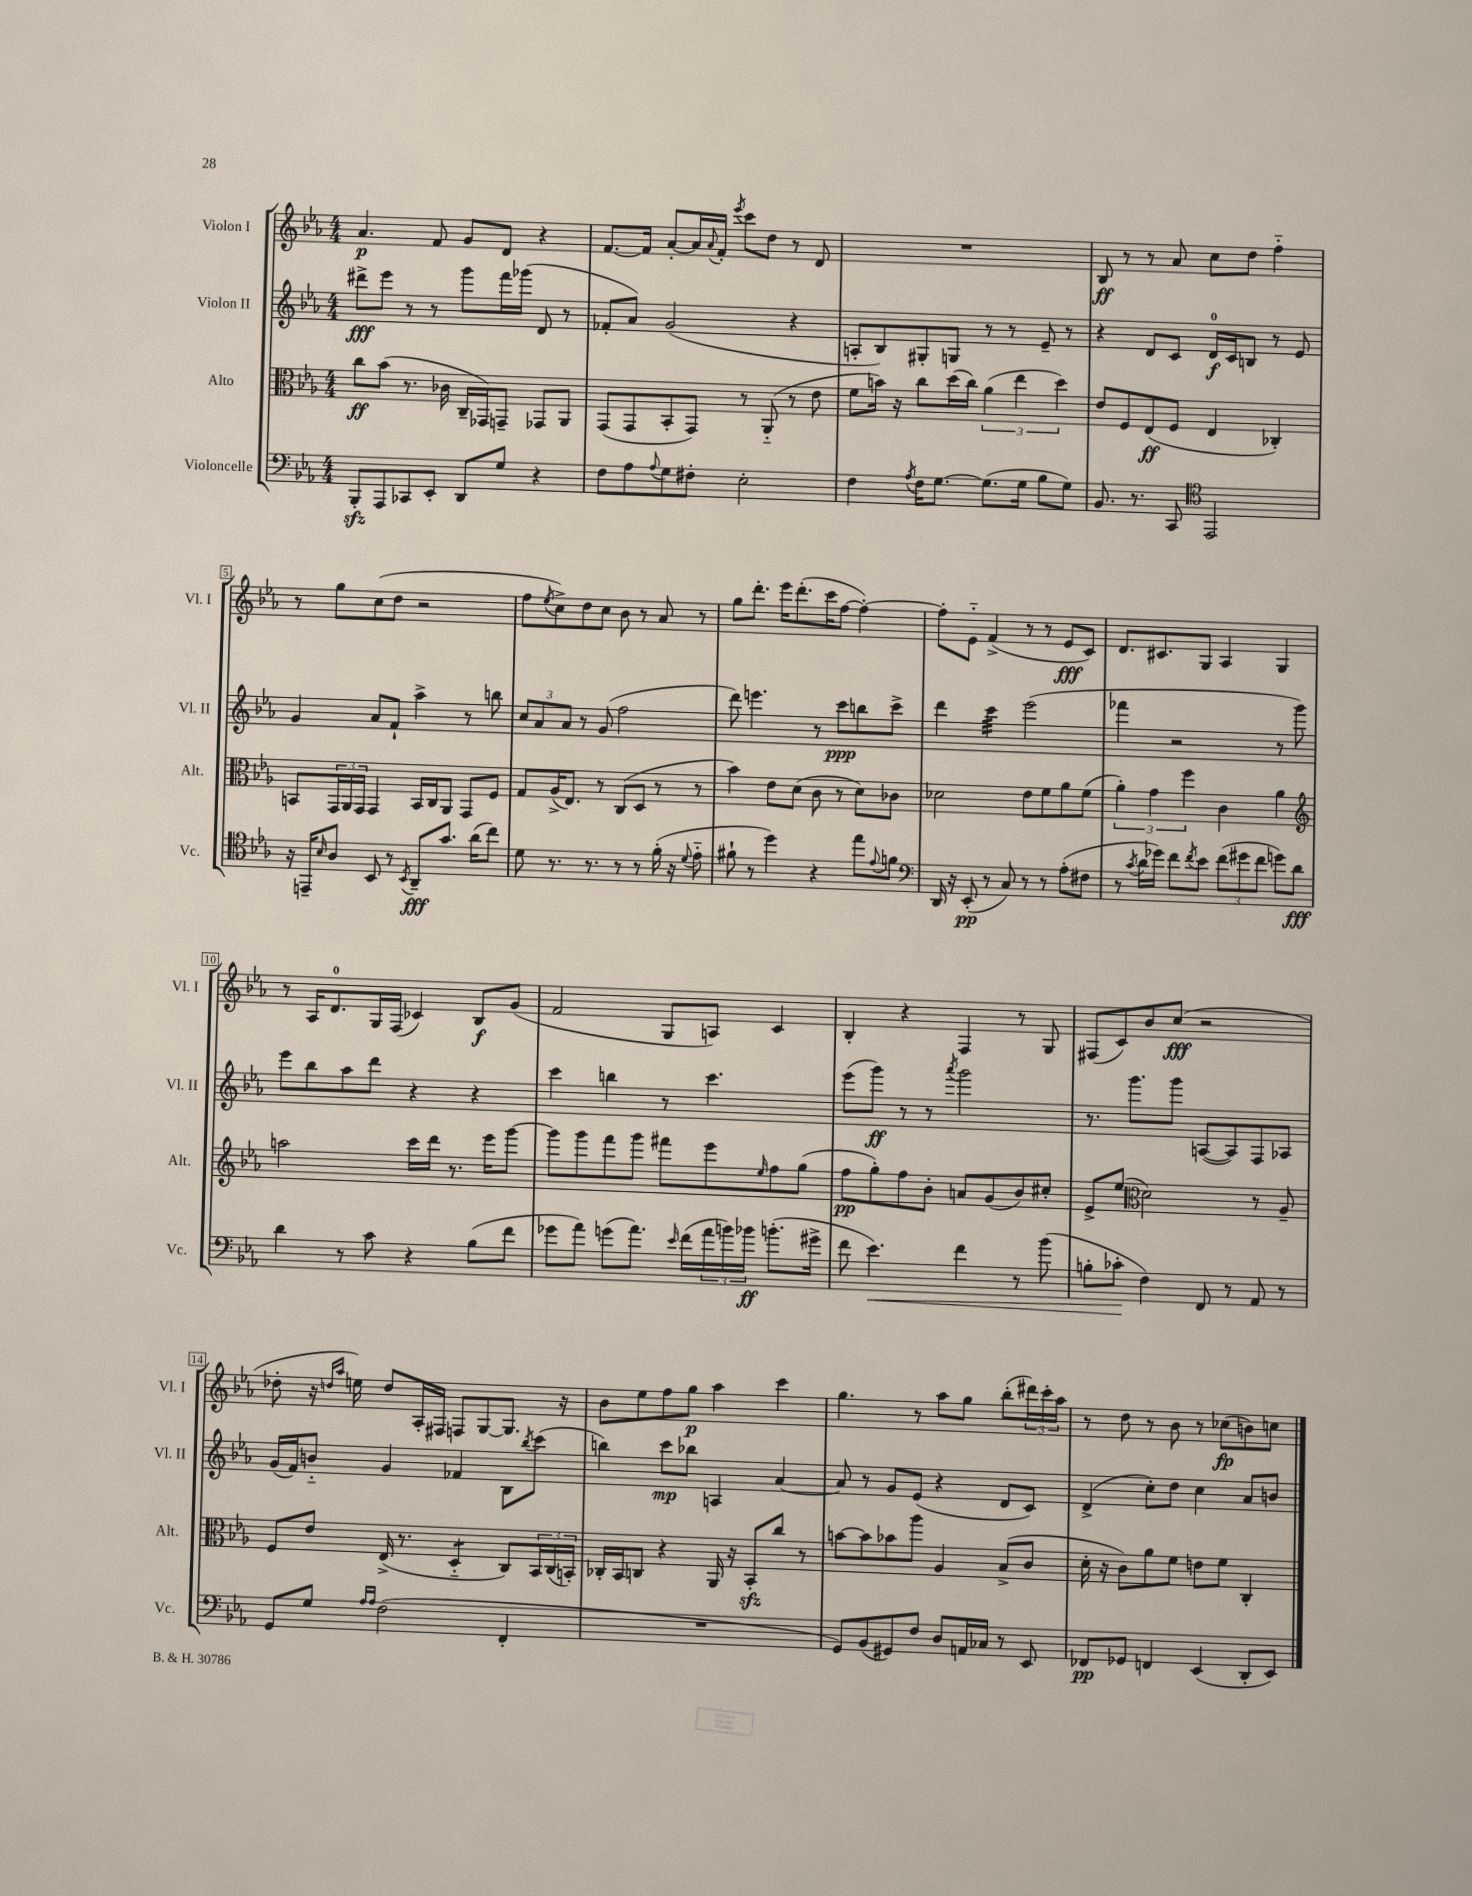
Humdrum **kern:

**kern	**kern	**kern	**kern
*staff4	*staff3	*staff2	*staff1
*clefF4	*clefC3	*clefG2	*clefG2
*k[b-e-a-]	*k[b-e-a-]	*k[b-e-a-]	*k[b-e-a-]
*M4/4	*M4/4	*M4/4	*M4/4
8BBB-'/L	8cc\L	8ddd#^\L	4.a-/
8AAA-/	(8b-\J	8eee-\J	.
8CC-/	8.r	8r	.
8EE-'/J	.	8r	8f/
.	16c-\	.	.
8DD/L	16C~/LL	8ggg\L	8g/L
.	16GG-/J)	.	.
8G/J	8GG~/J	16fff\L	8d/J
.	.	(16ggg-\JJ	.
4r	8GG-/L	8d/	4r
.	8AA-/J	8r	.
=	=	=	=
8F\L	(8GG/L	8f-'/L	[8.f/L
8A-\	8GG/	8a-/J)	.
.	.	.	16f/]Jk
8qqA-/	.	.	.
8G\	8BB-'/	(2g/	[8a-'/L
8F#'\J	8GG/J)	.	16a-/]L
.	.	.	8qqa-/
.	.	.	16f'/JJ
.	.	.	8qeee-/
2E-'\	8r	.	8ccc\L
.	(8AA-'~/	.	8dd\J
.	8r	4r	8r
.	8e-\	.	8d/
=	=	=	=
4F\	8f\L	8A'/L	1r
.	16b\Jk)	8B-/)	.
.	16r	.	.
8qA-/	.	.	.
16F\LK	8cc\L	8G#'/	.
[8.G\J	.	.	.
.	(16dd\L	8G/J	.
.	16cc\JJ)	.	.
(8.G\]L	(6a-\	8r	.
.	.	8r	.
.	6ee-\	.	.
16G\Jk	.	.	.
8B-\L	.	8e-~/	.
.	6dd\)	.	.
8G\J)	.	8r	.
=	=	=	=
8.BB-/	8e-/L	4r	8B-/
.	8F/	.	8r
8.r	.	.	.
.	(8E-/	8d/L	8r
8CC/	8F/J	8c/J	8a-/
*clefC4	*	*	*
2EE-/	4E-/	16d/LL	8cc\L
.	.	16c/J	.
.	.	8B/J	8dd\J
.	4C-'/)	8r	4ff'~\
.	.	8e-/	.
=	=	=	=
16r	8BB/L	4g/	8r
16EE~/LK	.	.	.
16qqB-/	.	.	.
8A-/J	24GG/L	.	8gg\L
.	24AA-/	.	.
.	24GG/JJ	.	.
8BB-/	4GG/	8a-/L	(8cc\
8r	.	8f`/J	8dd\J
8qBB-/	.	.	.
8AA-~/L	16BB/LL	4aa-^\	2r
.	16C/J	.	.
8.g/J	8AA-/J	.	.
.	8GG/L	8r	.
(16a-\LK	.	.	.
8cc\J)	8F/J	8bb\	.
=	=	=	=
8d\	8G/L	12cc/L	8ff\L
.	.	12a-/	.
.	.	.	8qee-/
8.r	(16A-^/K	.	8cc^\)
.	.	12a-/J	.
.	8.E-/J)	.	.
.	.	8r	8dd\
8.r	.	.	.
.	8r	(8g/	8cc\J
8r	(8C/L	2ff\	8b-\
8r	8D/J	.	8r
(16f'\	8r	.	8a-/
16r	.	.	.
8qqd/	.	.	.
8e-'~\	8r	.	8r
=	=	=	=
8f#`\	4b-\)	8ddd\)	8gg\L
8r	.	4.eee\	8.ddd'\J
4dd\)	8e-\L	.	.
.	.	.	16eee-\LK
.	(8d\J	.	(8.ddd'\
4r	8c\	8r	.
.	.	.	16ccc\K
.	8r	8ccc\L	[8ff\J
8ee-\L	8d\L)	8bb\	4ff'\_)
8qqe-/	.	.	.
8f\J	8c-\J	8ccc^\J	.
=	=	=	=
*clefF4	*	*	*
16DD/	2d-\	4ddd\	8ff'\]L
16r	.	.	.
(8EE-'/	.	.	8e-'~\J
8r	.	4ccc\	(4f^/
8C/)	.	.	.
8r	8e-\L	(2eee-\	8r
8r	8f\	.	8r
(8A-'\L	8a-\	.	8e-/L
8F#\J	(8f\J	.	8c/J)
=	=	=	=
8r	6a-'\)	4fff-\	8.d/L
8qc/	.	.	.
16d\LL	.	.	.
.	6g\	.	.
16g-\JJ)	.	.	8.c#/
8f\L	.	2r	.
.	6ff\	.	.
8qf/	.	.	.
8e-\J	.	.	8G/J
(12f\L	4c\	.	4A-/
12g#\	.	.	.
12f\J	.	.	.
8g\L)	4a-\	8r	4G/
8d\J	.	8ggg\)	.
=	=	=	=
*	*clefG2	*	*
4d\	2aa\	8eee-\L	8r
.	.	8bb-\	16A-/LK
.	.	.	8.d/
8r	.	8aa-\	.
8c\	.	8ddd\J	16G/L
.	.	.	(16F/JJ
4r	16ccc\LL	4r	4c-/)
.	16ddd\JJ	.	.
.	8.r	.	.
(8B-\L	.	4r	8B-/L
.	16eee-\LK	.	.
8f\J	[8ggg\J	.	(8g/J
=	=	=	=
8g-\L	8ggg\]L	4ccc\	2f/
8a-\J)	8ggg\	.	.
(8g\L	8fff\	4bb\	.
8.a-\J)	8ggg\J	.	.
.	8fff#\L	8r	8G/L
16qqe-/	.	.	.
(16f\LL	.	.	.
24a-\	8eee-\	4.ccc\	8A/J)
24b\)	.	.	.
24b-\JJ	.	.	.
.	16qqee-/	.	.
(8.b'\L	8ff\	.	4c/
.	(8gg\J	.	.
16g#^\Jk	.	.	.
=	=	=	=
8f\	8ff\L	(8eee-\L	4B-'/
4.e-\)	8gg'\)	8ggg\J)	.
.	8ff\	8r	4r
.	8b-'\J	8r	.
.	.	8qaaa-/	.
4f\	8a/L	2ggg\	4F/
.	(8g/	.	.
8r	8b-/)	.	8r
(8b-\	8cc#'/J	.	8G/
=	=	=	=
8B'\L	8e-^/L	8.r	(8F#/L
8c-'\J	(8ee-/J	.	8c/)
.	.	8.ggg\L	.
*	*clefC3	*	*
4F\)	2d\)	.	8b-/
.	.	8ggg\J	(8cc/J
8FF/	.	([8A/L	2r
8r	.	8A/])	.
8AA-/	8r	8F/	.
8r	8A-~/	8A-/J	.
=	=	=	=
8GG/L	8F/L	(16g/LL	8dd-'\
.	.	16f/J)	.
8G/J	8e-/J	8b'~/J	16r
.	.	.	16qqdd/LL
.	.	.	16qqaa-/JJ
.	.	.	16ee\)
16qqA-/LL	.	.	.
16qqA-/JJ	.	.	.
(2F\	(16E-^/	4g/	8dd/L
.	8.r	.	.
.	.	.	16A-'/L
.	.	.	16F#/JJ
.	4D'~/	4f-/	8F/L
.	.	.	[8G/
4FF'/	8C/L)	8B-\L	8.G/]J
.	.	8qbb-/	.
.	24BB-/L	(8ccc\J	.
.	(24C/	.	.
.	.	.	16r
.	24BB'/JJ)	.	.
=	=	=	=
1r	16C-'/LL	4bb\)	8b-\L
.	16BB-/J	.	.
.	8C/J	.	8ee-\
.	4r	8ccc\L	8ff\
.	.	8bb-\J	8gg\J
.	16AA-/	4A/	4aa-\
.	16r	.	.
.	8BB-'/L	.	.
.	8cc/J	[4a-/	4ccc\
.	8r	.	.
=	=	=	=
8GG/L)	[8b\L	8a-/]	4.gg\
(8BB-/	8b\]	8r	.
8GG#/)	8b-\	8g/L	.
8F/J	8aa-\J	(8e-/J	8r
8D/L	4A-/	4r	8aa-\L
16AA/L	.	.	8gg\J
16C-/JJ	.	.	.
8r	(8B-^/L	8d/L	(8bb-'\L
8EE-/	8c/J	8c/J)	24ddd#\L)
.	.	.	24ccc'\
.	.	.	24aa-\JJ
=	=	=	=
8FF-/L	16d'\	(4d^/	8r
.	16r	.	.
8GG-/J	8c\L)	.	8dd\
4FF/	8a-\	8cc'\L)	8r
.	8f\J	8dd\J	8b-\
(4EE-/	8e\L	4cc\	8r
.	8f\J	.	(8cc-\L
8DD'/L	4C'/	8a-/L	8b\)
8EE-/J)	.	8b/J	8cc\J
==	==	==	==
*-	*-	*-	*-
